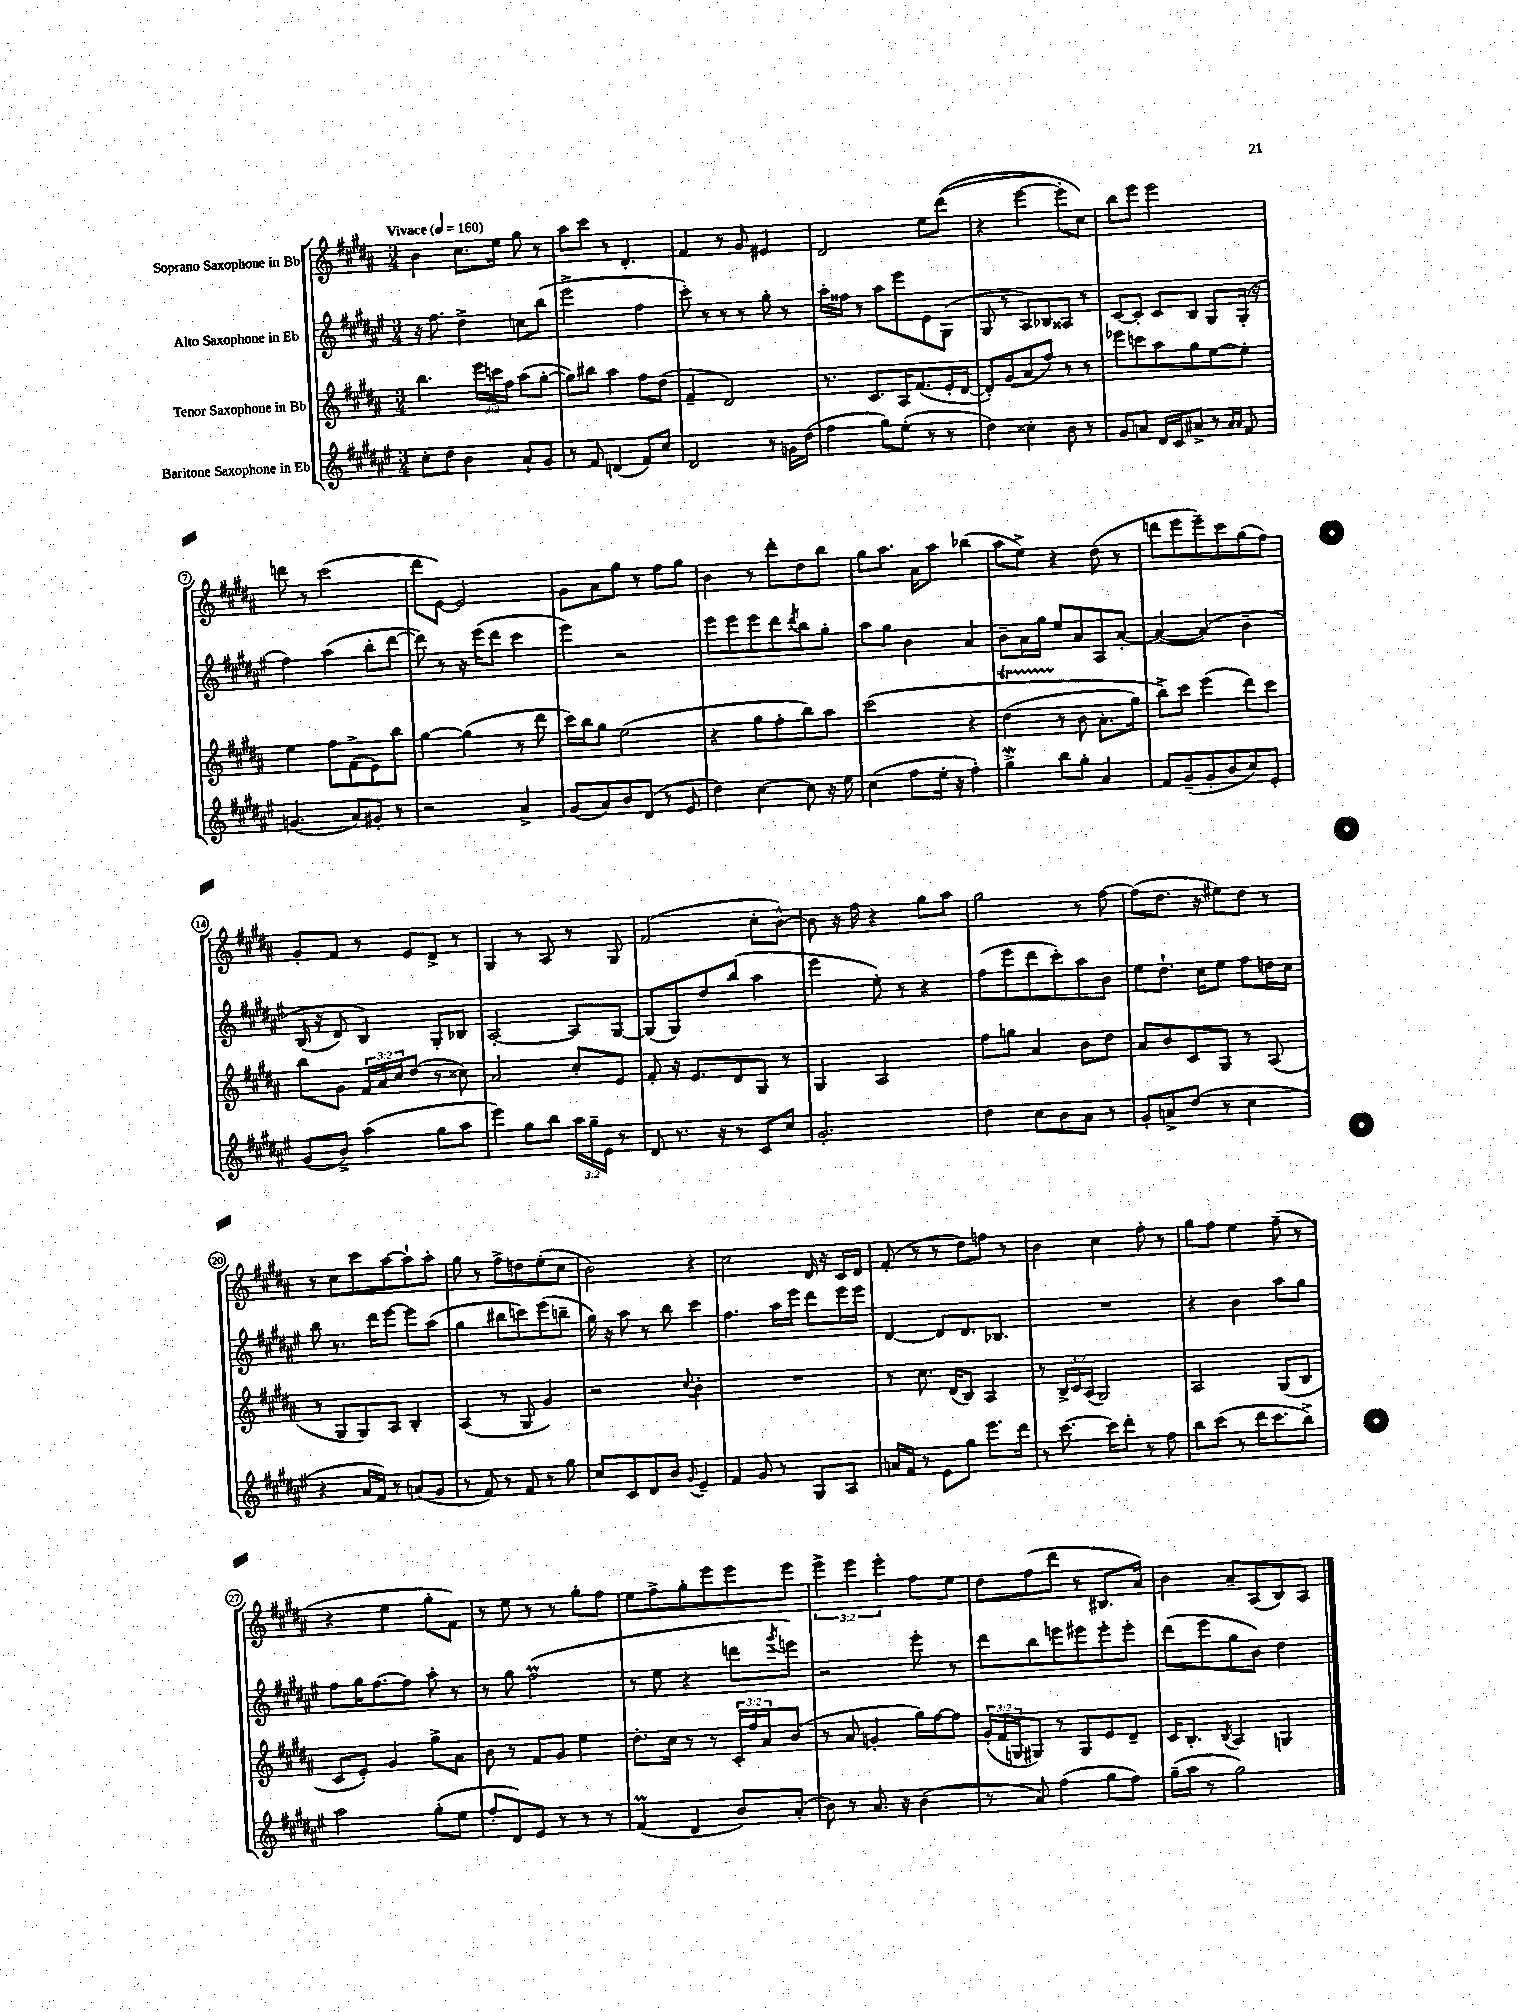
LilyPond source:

<<
\new StaffGroup <<
\new Staff = "s0" \with { instrumentName = "Soprano Saxophone in Bb" } {
    \clef treble \key b \major \numericTimeSignature \time 3/4 \override Staff.TupletNumber.text = #tuplet-number::calc-fraction-text \tempo "Vivace" 4 = 160
    b'4 cis''8. e''16 gis''8 r8 |
    ais''8 cis'''8 r8 dis'4.-. |
    fis'4 r8 gis'8 eis'4 |
    dis'2 e''8 dis'''8(\( |
    r4 e'''4~ e'''8-.) cis''8\) |
    b''8 e'''8 e'''2 |
    d'''8 r8 cis'''2( |
    dis'''8 e'8~) e'2 |
    gis'8 ais'8 gis''8 r8 fis''8 gis''8 |
    b'4 r8 dis'''8-. dis''8 b''8 |
    gis''8 ais''8. ais'16 ais''8 bes''4( |
    ais''8 e''8->) r4 dis''8( r8 |
    d'''8 e'''8 e'''8--) cis'''8 gis''8( fis''8) |
    gis'8-. fis'8 r8 e'8 dis'8-> r8 |
    gis4 r8 ais8 r8 gis8 |
    fis'2( cis''8-. b'8~-^) |
    b'8 r16 fis''16 r4 gis''8 ais''8 |
    gis''2 r8 fis''8~ |
    fis''8( dis''8. r16 eis''8) dis''8 r8 |
    r8 cis''8 cis'''8 ais''8~ ais''8-! ais''8-. |
    gis''8 r8 fis''8-> d''8 e''8-.( cis''8 |
    b'2) r4 |
    cis''2 dis'16 r16 cis'16 dis'16 |
    fis'8-.( r8 r8 dis''8) f''8 r8 |
    b'4 cis''4 fis''8-. r8 |
    gis''8 fis''8 e''4 fis''8--( r8 |
    r4 e''4 gis''8-. fis'8) |
    r8 e''8 r8 r8 gis''8-. fis''8 |
    e''8 fis''8-> gis''8-. e'''8 e'''8 e'''8 |
    \tuplet 3/2 { e'''4-> e'''4 e'''4-. } fis''8 e''8 |
    dis''8 fis''8( dis'''8 r8 bis8. ais'16) |
    b'4 ais'8-- ais8( b8) ais8 \bar "|." |
}
\new Staff = "s1" \with { instrumentName = "Alto Saxophone in Eb" } {
    \clef treble \key fis \major \numericTimeSignature \time 3/4
    r16 fis''8. dis''4-> c''8 b''8( |
    eis'''2-> fis''4 |
    cis'''8-.) r8 r8 r8 gis''8-. r8 |
    ais''16-. fisis''16 r8 ais''8 eis'''8 eis'8 gis8( |
    gis8 r8 ais8) bes8 aisis8 r8 |
    cis'8~ cis'8-. cis'8 b8 gis8 gis16-.( r16 |
    fis''4) ais''4( b''8-. dis'''8~ |
    dis'''8) r8 r16 eis'''16( dis'''8 cis'''4 |
    eis'''4) r2 |
    eis'''8 eis'''8 eis'''8 dis'''8 \acciaccatura { dis'''8 } b''8 gis''8-. |
    ais''8 gis''8 b'4 ais'4 |
    b'8-- ais'16 gis''16 eis''8 ais'8 ais8 ais'8~-. |
    ais'4~( ais'4)\( b'4-- |
    b16( r16 dis'8) b4\) gis8-. bes8 |
    ais2~-. ais8 gis8~ |
    gis8( gis8) dis''8 b''8( ais''4 |
    eis'''4 eis''8-.) r8 r4 |
    fis''8( eis'''8 dis'''8 cis'''8-.) ais''8 b'8 |
    eis''8 dis''8.-! cis''16 eis''8 fis''8 d''16 cis''16 |
    b''8 r8. dis'''16 eis'''8~ eis'''8 ais''8( |
    gis''4 bis''8 c'''8) eis'''8( b''8-- |
    gis''16) r16 ais''8 r8 b''8 cis'''4 |
    fis''4. ais''16 eis'''16 dis'''8 eis'''16 eis'''16 |
    dis'4~ dis'8 dis'8. bes8. |
    R2. |
    r4 b'4 ais''8 gis''8 |
    fis''8 gis''16 fis''8.~ fis''8 ais''8-. r8 |
    r8 gis''8 fis''2\prall( |
    r8 eis''8 r4 d'''8 \acciaccatura { gis'''8 } e'''8) |
    r2 eis'''8-. r8 |
    dis'''8 b''8 e'''8 eis'''8 eis'''8-. eis'''8-. |
    dis'''8( eis'''8 gis''8 b'8) dis''4 \bar "|." |
}
\new Staff = "s2" \with { instrumentName = "Tenor Saxophone in Bb" } {
    \clef treble \key b \major \numericTimeSignature \time 3/4 \override Staff.TupletNumber.text = #tuplet-number::calc-fraction-text
    b''4. \tuplet 3/2 { e'''16 c'''16 fis''16 } ais''8( gis''8~-. |
    gis''8) bis''8 ais''4 fis''8 dis''8( |
    fis'4-- dis'2) |
    r8. cis'8. ais16 fis'8.( e'16-. dis'16~ |
    dis'8-.) gis'8( ais'8 fis''8) r8 r8 |
    ees'''8 c'''8 ais''8 gis''8 e''8~ e''8-. |
    e''4 fis''8 fis'8->( e'8) b''8 |
    gis''4~ gis''4( r8 dis'''8 |
    cis'''16) b''16 gis''8 e''2( |
    r4 gis''8 fis''8-. b''8) ais''8 |
    cis'''2\( r4 |
    dis''4\startTrillSpan( r8\stopTrillSpan b'8 ais'8.-. gis''16) |
    b''8->\) cis'''8 e'''4( dis'''8) cis'''8 |
    b''8 gis'8 \tuplet 3/2 { fis'16 ais'16 cis''16 } dis''8( r8 cisis''8) |
    ais'2 cis''8-. e'8 |
    fis'8-. r16 e'8. dis'8 gis8 r8 |
    gis4 ais2 |
    fis''8 g''8 ais'4 b'8 dis''8 |
    ais'8 b'8 cis'8 gis8 r8 ais8( |
    r8 gis8 gis8) ais8 b4-. |
    ais4( r8 gis8 gis'4) |
    r2 \appoggiatura { cis''8 } b'4-. |
    R2. |
    r8 cis''8. dis'16( b8) ais4 |
    r8 \tuplet 3/2 { b16-> cis'16 ais16( } gis2) |
    ais2 gis8( b8 |
    cis'8 e'8-.) gis'4 gis''8-> ais'8 |
    b'8 r8 fis'8 gis'8 e''4 |
    dis''8.-. cis''16 r8 r8 \tuplet 3/2 { cis'16-. fis''16 ais'16 } b'8( |
    r8 ais'8 g'4-. gis''16) fis''16~ fis''8 |
    \tuplet 3/2 { gis'16-.( fis'16 g16 } gis8) r8 gis8 e'8 dis'8-- |
    cis'16 b8.-. \acciaccatura { b8 } ais4 g4 \bar "|." |
}
\new Staff = "s3" \with { instrumentName = "Baritone Saxophone in Eb" } {
    \clef treble \key fis \major \numericTimeSignature \time 3/4 \override Staff.TupletNumber.text = #tuplet-number::calc-fraction-text
    cis''8-. dis''8 b'4 ais'8-! gis'8 |
    r8 fis'8 d'4( fis'8) cis''8 |
    dis'2 r8 g'16 dis''16( |
    fis''4 gis''8) eis''8-.( r8 r8 |
    dis''4) cisis''4-. b'8 r8 |
    gis'8 a'8 dis'16 cis'16 ais'8-> r8 \grace { ais'16 ais'16 } fis'8 |
    g'4.( ais'8) gis'8-. r8 |
    r2 ais'4-> |
    gis'8( ais'8) b'8 dis'8( r8 eis'8 |
    dis''4) cis''4~ cis''8 r16 eis''16 |
    cis''4( fis''8 eis''16-. r16 fis''4-.) |
    gis''4->\mordent b''8 gis''8-. ais'4 |
    fis'8 gis'8--( gis'8-. b'8 cis''8) eis'8-. |
    gis'8( b'8->) ais''4( gis''8 ais''8 |
    eis'''4) gis''8 b''8 \tuplet 3/2 { ais''16 gis''16-- eis'16 } r8 |
    dis'8 r8. r16 r8 cis'8 cis''8 |
    gis'2.-. |
    dis''4 cis''8 b'8 ais'8 r8 |
    gis'8-. a'8-> dis''8( r8 cis''4 |
    r4 ais'16 fis'16) r8 a'8( gis'8 |
    r8 fis'8) r8 fis'8 r8 gis''8 |
    cis''8 cis'8 dis'8 b'8 \appoggiatura { gis'8 } eis'4-- |
    fis'4 gis'8 r8 gis8 ais8 |
    a'16 fis'16 r8 eis'8 gis''8 eis'''8. dis'''16 |
    r8 cis'''8.~ cis'''16 dis'''8-. r8 fis''8 |
    b''8 cis'''8( r8 dis'''16 cis'''8. b''8->) |
    ais''2 gis''8-.( eis''8 |
    fis''8-. dis'8) eis'8 r8 r8 r8 |
    fis'4\prall( dis'4 b'8) ais'8-.( |
    b'8) r8 ais'8. r16 b'4( |
    r8 ais'8) fis''4( gis''8 fis''8) |
    gis''16--( ais''16 r8 gis''2) \bar "|." |
}
>>
>>
\layout { \context { \Score \override BarNumber.stencil = #(make-stencil-circler 0.1 0.3 ly:text-interface::print) } }
